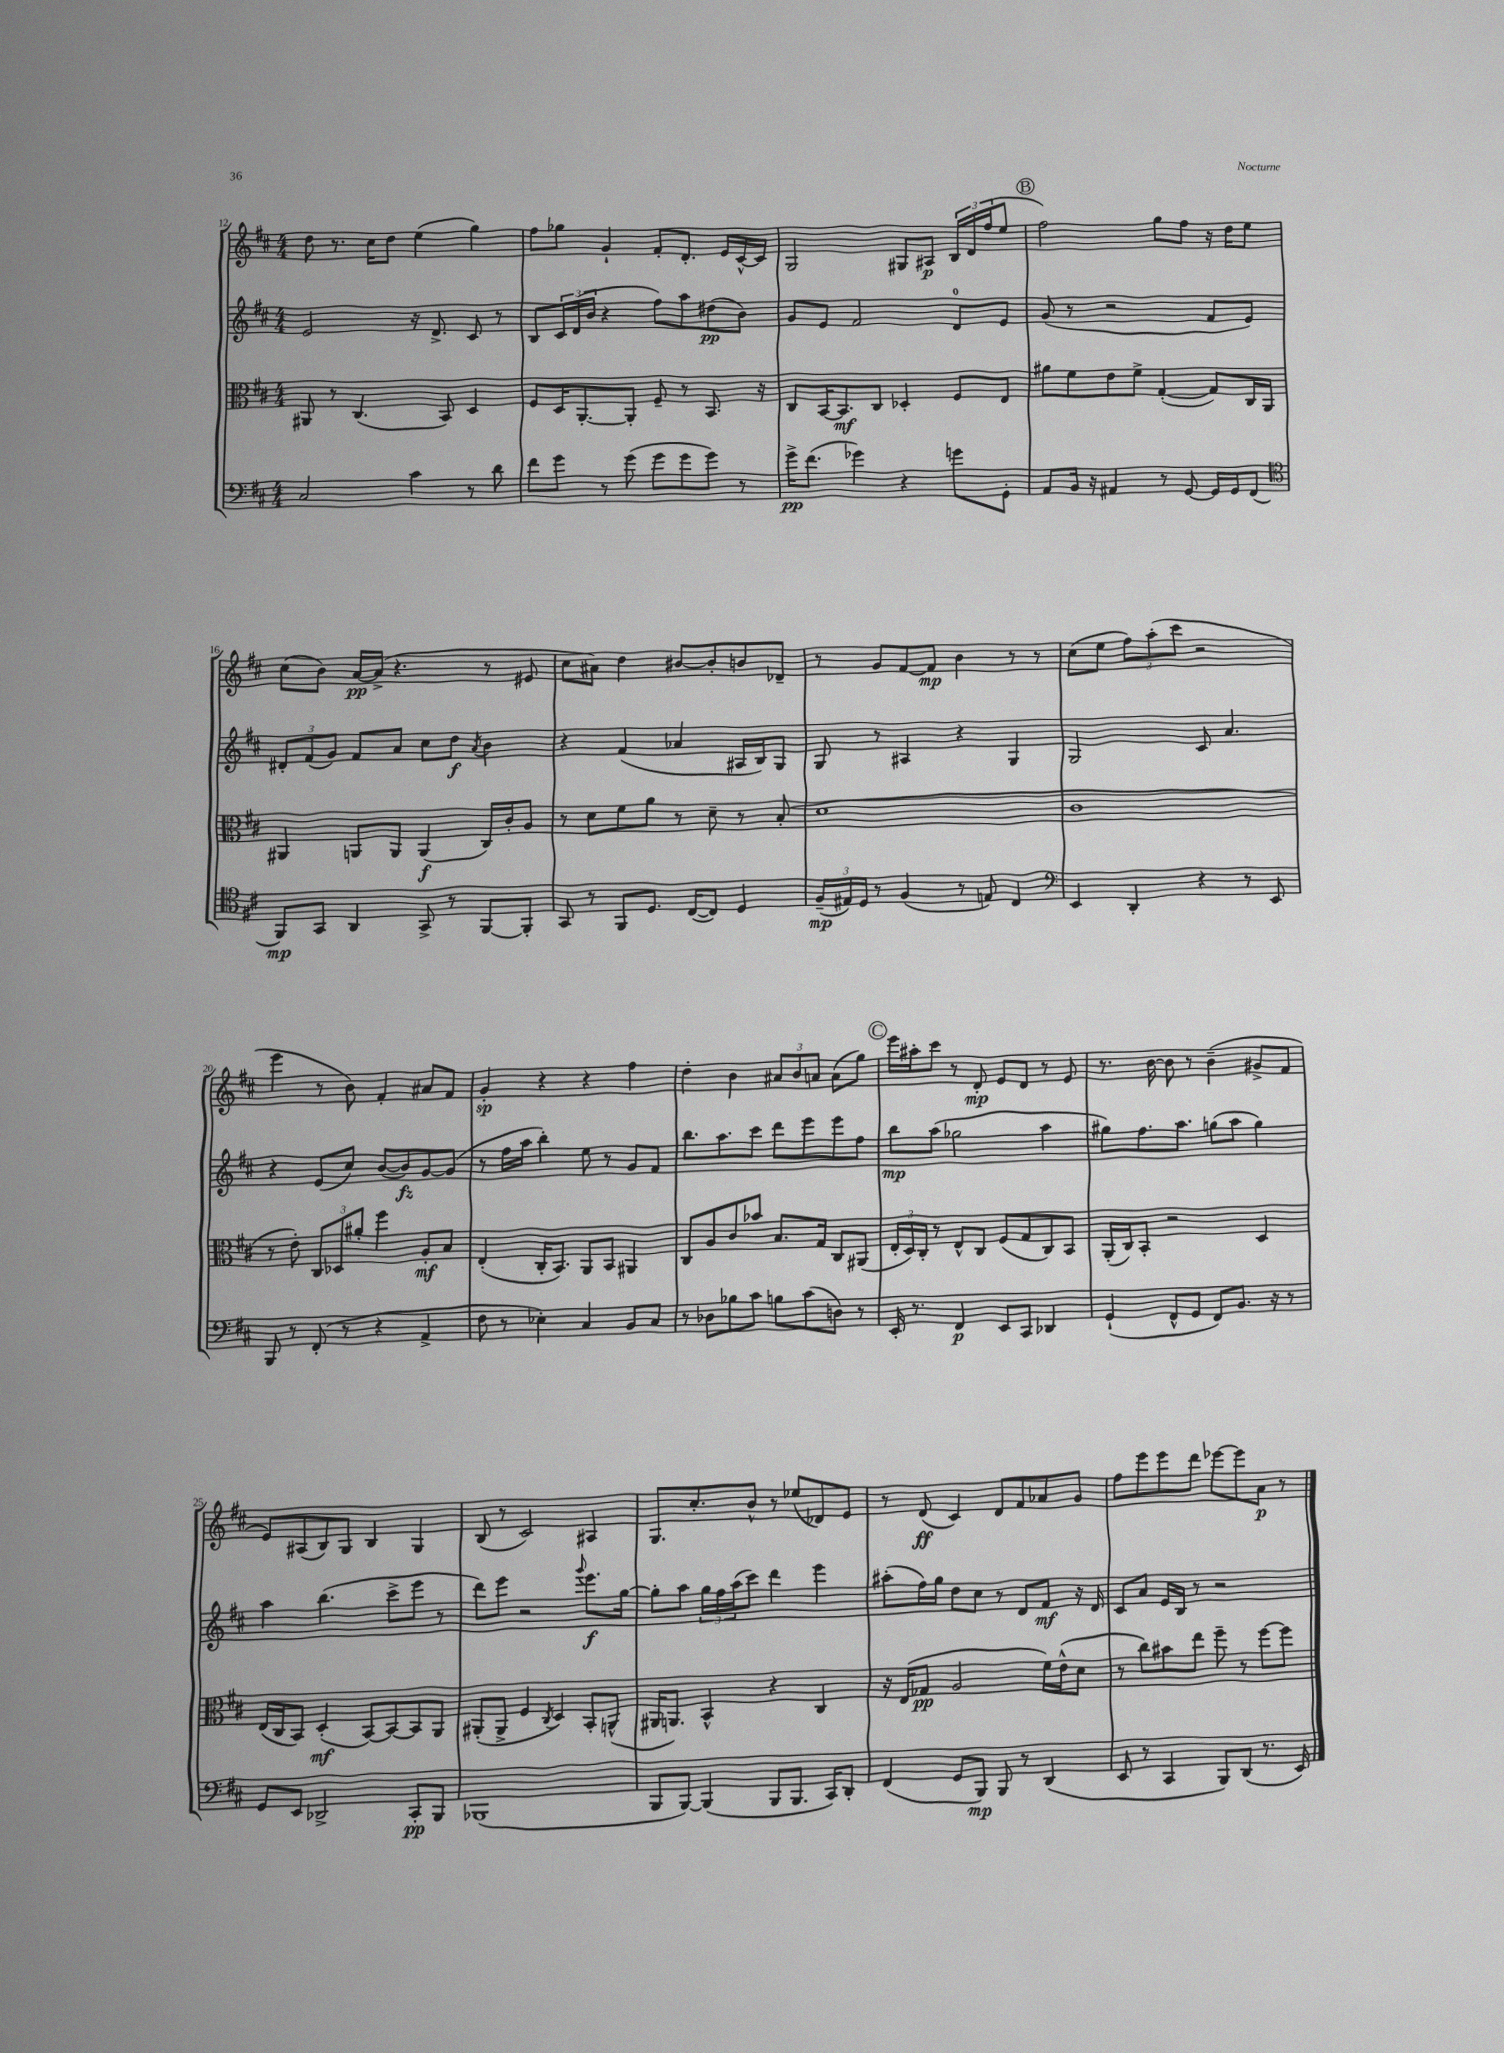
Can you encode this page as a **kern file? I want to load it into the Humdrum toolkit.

**kern	**kern	**kern	**kern
*staff4	*staff3	*staff2	*staff1
*clefF4	*clefC3	*clefG2	*clefG2
*k[f#c#]	*k[f#c#]	*k[f#c#]	*k[f#c#]
*M4/4	*M4/4	*M4/4	*M4/4
2C#	8AA#	2e	8dd
.	8r	.	8.r
.	(4.C#	.	.
.	.	.	16cc#
.	.	.	8dd
4c#	.	16r	(4ee
.	.	8.d^	.
.	8BB)	.	.
8r	4D	8c#	4gg)
8d	.	8r	.
=	=	=	=
8f#	8F#	8B	8ff#
8g	16D	24c#	8gg-
.	.	(24d	.
.	[8.AA'	.	.
.	.	24b	.
8r	.	4r	4g`
(8g	8AA']	.	.
8g	8F#~	8ff#)	8f#'
8g	8r	8aa	8.d'
8g)	8.BB	(8dd#	.
.	.	.	16e
8r	.	8b)	[16c#^^
.	16r	.	16c#]
=	=	=	=
16g^	8C#	8g	2G
(8.f#	.	.	.
.	[16BB	8e	.
.	8.BB]	.	.
4g-)	.	2f#	.
.	8C#	.	.
4r	4D-'	.	8G#
.	.	.	8A#
8g	8F#	8d	24B
.	.	.	24d
.	.	.	(24ff#
8GG'	8E	8e	8ee
=	=	=	=
8AA	8a#	(8g	2ff#)
16BB	8f#	8r	.
16r	.	.	.
4AA#	8e	2r	.
.	8f#^	.	.
8r	([4G'	.	8gg
[8GG	.	.	8ff#
16GG]	8G])	8f#	16r
16GG	.	.	16dd
(8FF#	16C#	8e)	8ee
.	16AA	.	.
=	=	=	=
*clefC4	*	*	*
8FF#)	4AA#	12d#'	(8cc#
.	.	(12f#	.
8GG	.	.	8b)
.	.	12g)	.
4AA	8AA	8f#	[16a
.	.	.	(16a^]
.	8AA	8a	4.r
8GG^	(4AA	8cc#	.
8r	.	8dd	.
.	.	8qa	.
[8FF#	16C#)	4b	8r
.	16c#'	.	.
8FF#']	8A	.	8e#
=	=	=	=
8GG	8r	4r	8cc#
8r	8d	.	8a#)
8FF#	8f#	(4f#	4dd
8.D	8a	.	.
.	8r	4a-	[8b#
([16C#	.	.	.
8C#])	8d~	.	8b#']
4D	8r	16A#	8b
.	.	16B)	.
.	(8B'	8G	8d-~
=	=	=	=
(24F#~	1d	8G	8r
24E#)	.	.	.
24D	.	.	.
8r	.	8r	8g
(4F#	.	4A#	[8f#
.	.	.	8f#]
8r	.	4r	4b
8E)	.	.	.
4C#	.	4G	8r
.	.	.	8r
=	=	=	=
*clefF4	*	*	*
4EE	1c#	2G	(8cc#
.	.	.	8ee
4DD'	.	.	12ff#)
.	.	.	(12aa'
.	.	.	12ccc#
4r	.	8c#	2r
.	.	4.a	.
8r	.	.	.
8EE	.	.	.
=	=	=	=
8BBB	8r	4r	4eee
8r	8e')	.	.
(8FF#'	12C#	(8e	8r
.	12D-	.	.
8r	.	8cc#)	8b)
.	12a#'	.	.
4r	4ff#	([8b	4f#'
.	.	8b])	.
4AA^	8A'	[8g	8a#
.	8B	(8g]	8f#
=	=	=	=
8F#	(4E'	8r	4g'
8r	.	16ff#	.
.	.	16aa	.
4E-')	16C#'	4bb')	4r
.	8.BB)	.	.
4C#	8AA	8ee	4r
.	8BB	8r	.
8BB	4AA#	8g	4ff#
8C#	.	8f#	.
=	=	=	=
8r	8C#	8.bb	4dd'
8D-	8A	.	.
.	.	8.aa	.
8B-	8c#	.	4b
8c#	8b-	8ccc#	.
8B	8.B	8ddd	12a#
.	.	.	12b
(8c#	.	8eee	.
.	.	.	12a
.	16G	.	.
8D)	8C#	8eee	(8a
8r	(8AA#	8ff#	8gg)
=	=	=	=
16EE'	24E'	8bb	16eee
.	24D)	.	.
8.r	.	.	16aa#'
.	24C#'	.	.
.	8r	(8aa	8ccc#
4FF#	8E^^	2gg-	8r
.	8C#	.	8d'
8EE	(8F#	.	8e
8CC#	8G	.	8d
4DD-	8C#)	4aa	8r
.	8BB	.	8e
=	=	=	=
(4GG`	(16AA'	8gg#)	8.r
.	16C#)	.	.
.	8BB'	8.ff#	.
.	.	.	[16b
8FF#^^	2r	.	8b]
.	.	8.aa	.
8GG	.	.	8r
8FF#)	.	(8gg	(4b~
8.BB	.	8aa	.
.	4D	4gg)	8g#^
16r	.	.	.
8r	.	.	8f#
=	=	=	=
8GG	(16E	4aa	8e)
.	16C#	.	.
8EE	8BB)	.	(8A#
2DD-^	(4D'	(4.bb	8B)
.	.	.	8G
.	[8BB)	.	4B
.	8BB_	8ccc#^	.
8CC#'	8BB]	8eee	4G
8BBB	8AA	8r	.
=	=	=	=
(1BBB-	(8AA#'	8ddd)	(8B
.	8AA#^	8eee	8r
.	4F#	2r	2c#)
.	8qC#	.	.
.	4D)	.	.
.	.	8qqggg	.
.	8BB'	8.eee	4A#
.	(8AA^^	.	.
.	.	[16gg	.
=	=	=	=
8BBB	16AA#	8gg']	8.G
.	8.AA)	.	.
[8BBB)	.	8aa	.
.	.	.	8.cc#'
(4BBB]	4BB^^	24gg	.
.	.	24ff#	.
.	.	(24aa	.
.	.	8ccc#)	8b^^
8BBB	4r	4ddd	8r
8.BBB	.	.	(8ee-
.	4C#	4eee	8d-)
16CC#)	.	.	.
8DD'	.	.	8e
=	=	=	=
(4FF#	16r	(8aa#'	8r
.	(16E	.	.
.	8G-	16ff#)	(8d
.	.	16gg	.
8GG	2A	8dd	4c#)
8BBB)	.	8cc#	.
8BBB	.	8r	8d
8r	.	8d	8f#
(4DD	16f#)	8f#	8a-
.	(16e^^	.	.
.	8d	16r	8g
.	.	16d	.
=	=	=	=
8EE	8r	8c#	8ff#
8r	8cc#)	8a	8eee
4CC#	8b#	16e	8eee
.	.	16B	.
.	8ee	8r	8ddd
8BBB)	8ff#~	2r	[8eee-
(8DD	8r	.	8eee-]
8.r	[8ff#	.	8a
.	8ff#]	.	8r
16EE)	.	.	.
==	==	==	==
*-	*-	*-	*-
